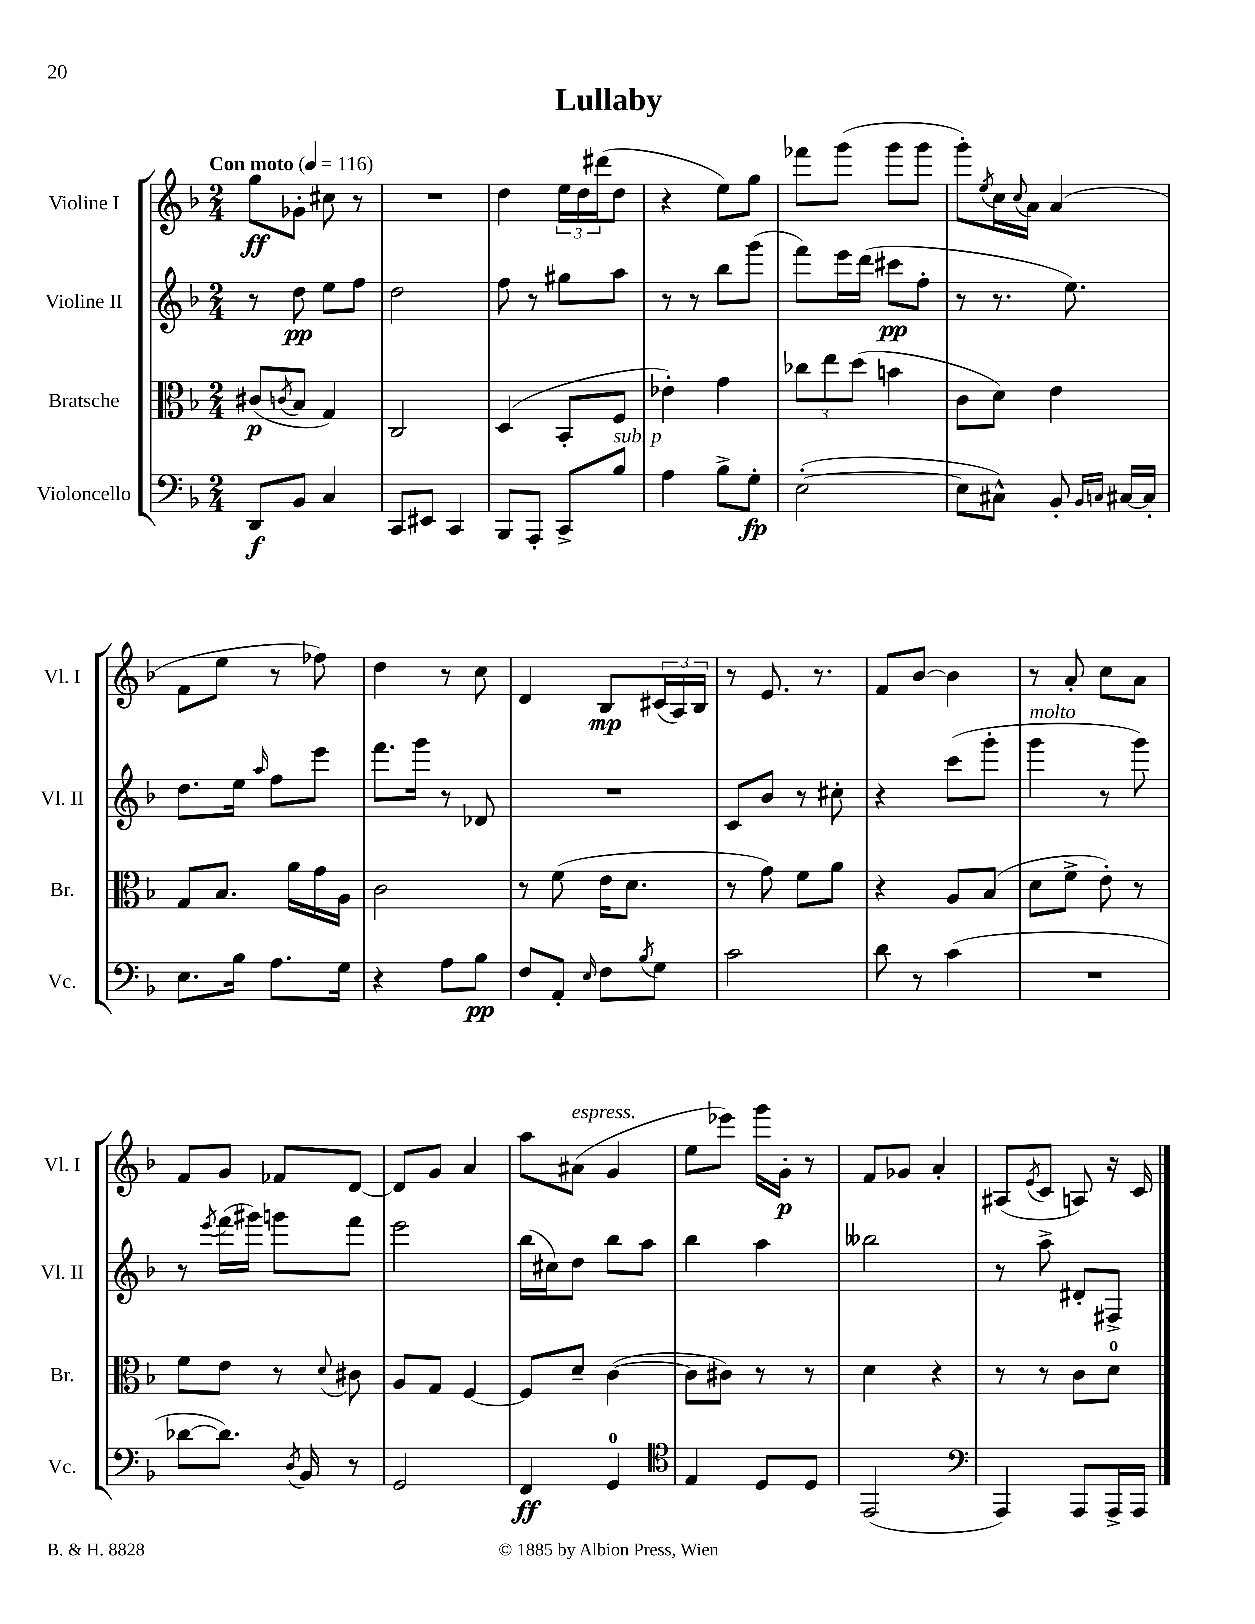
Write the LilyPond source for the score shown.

\header { title = "Lullaby" }
<<
\new StaffGroup <<
\new Staff = "s0" \with { instrumentName = "Violine I" shortInstrumentName = "Vl. I" } {
    \clef treble \key f \major \numericTimeSignature \time 2/4 \tempo "Con moto" 4 = 116
    g''8\ff ges'8-. cis''8 r8 |
    R2 |
    d''4 \tuplet 3/2 { e''16 d''16 dis'''16( } d''8 |
    r4 e''8) g''8 |
    fes'''8 g'''8( g'''8 g'''8 |
    g'''8-.) \acciaccatura { e''8 } c''16 \appoggiatura { c''8 } a'16 a'4( |
    f'8 e''8 r8 fes''8) |
    d''4 r8 c''8 |
    d'4 bes8\mp \tuplet 3/2 { cis'16( a16) bes16 } |
    r8 e'8. r8. |
    f'8 bes'8~ bes'4 |
    r8 a'8-. c''8 a'8 |
    f'8 g'8 fes'8 d'8~ |
    d'8 g'8 a'4 |
    a''8 ais'8^\markup { \italic "espress." }( g'4 |
    e''8 ees'''8) g'''16 g'16-.\p r8 |
    f'8 ges'8 a'4-. |
    ais8( \acciaccatura { e'8 } c'8 a8) r16 c'16 \bar "|." |
}
\new Staff = "s1" \with { instrumentName = "Violine II" shortInstrumentName = "Vl. II" } {
    \clef treble \key f \major \numericTimeSignature \time 2/4
    r8 d''8\pp e''8 f''8 |
    d''2 |
    f''8 r8 gis''8 a''8 |
    r8 r8 bes''8 g'''8( |
    f'''8) e'''16 d'''16( cis'''8\pp f''8-. |
    r8 r8. e''8.) |
    d''8. e''16 \grace { a''16 } f''8 e'''8 |
    f'''8. g'''16 r8 des'8 |
    R2 |
    c'8 bes'8 r8 cis''8-. |
    r4 c'''8( g'''8-. |
    g'''4^\markup { \italic "molto" } r8 g'''8) |
    r8 \acciaccatura { e'''8 } f'''16( gis'''16) g'''8 f'''8 |
    e'''2 |
    bes''16( cis''16) d''8 bes''8 a''8 |
    bes''4 a''4 |
    beses''2 |
    r8 a''8-> dis'8-. fis8-> \bar "|." |
}
\new Staff = "s2" \with { instrumentName = "Bratsche" shortInstrumentName = "Br." } {
    \clef alto \key f \major \numericTimeSignature \time 2/4
    cis'8\p( \acciaccatura { c'8 } bes8 g4) |
    c2 |
    d4( bes,8-. f8 |
    ees'4-.) g'4 |
    \tuplet 3/2 { ces''8 e''8 d''8( } b'4 |
    c'8 d'8) e'4 |
    g8 bes8. a'16 g'16 a16 |
    c'2 |
    r8 f'8( e'16 d'8. |
    r8 g'8) f'8 a'8 |
    r4 a8 bes8( |
    d'8 f'8-> e'8-.) r8 |
    f'8 e'8 r8 \appoggiatura { d'8 } cis'8 |
    a8 g8 f4~ |
    f8 d'8-- c'4~( |
    c'8 cis'8) r8 r8 |
    d'4 r4 |
    r8 r8 c'8 d'8-0 \bar "|." |
}
\new Staff = "s3" \with { instrumentName = "Violoncello" shortInstrumentName = "Vc." } {
    \clef bass \key f \major \numericTimeSignature \time 2/4
    d,8\f bes,8 c4 |
    c,8 eis,8 c,4 |
    bes,,8 a,,8-. c,8-> bes8^\markup { \italic "sub. p" } |
    a4 bes8-> g8-.\fp |
    e2~-.( |
    e8 cis8-^) bes,8-. \grace { bes,16 c16 } cis16~ cis16-. |
    e8. bes16 a8. g16 |
    r4 a8 bes8\pp |
    f8 a,8-. \grace { e16 } f8 \acciaccatura { bes8 } g8 |
    c'2 |
    d'8 r8 c'4( |
    R2 |
    des'8~ des'8.) \acciaccatura { d8 } bes,16 r8 |
    g,2 |
    f,4\ff g,4-0 |
    \clef tenor e4 d8 d8 |
    e,2( |
    \clef bass a,,4) a,,8 a,,16-> a,,16 \bar "|." |
}
>>
>>
\layout { \context { \Score \remove "Bar_number_engraver" } }
